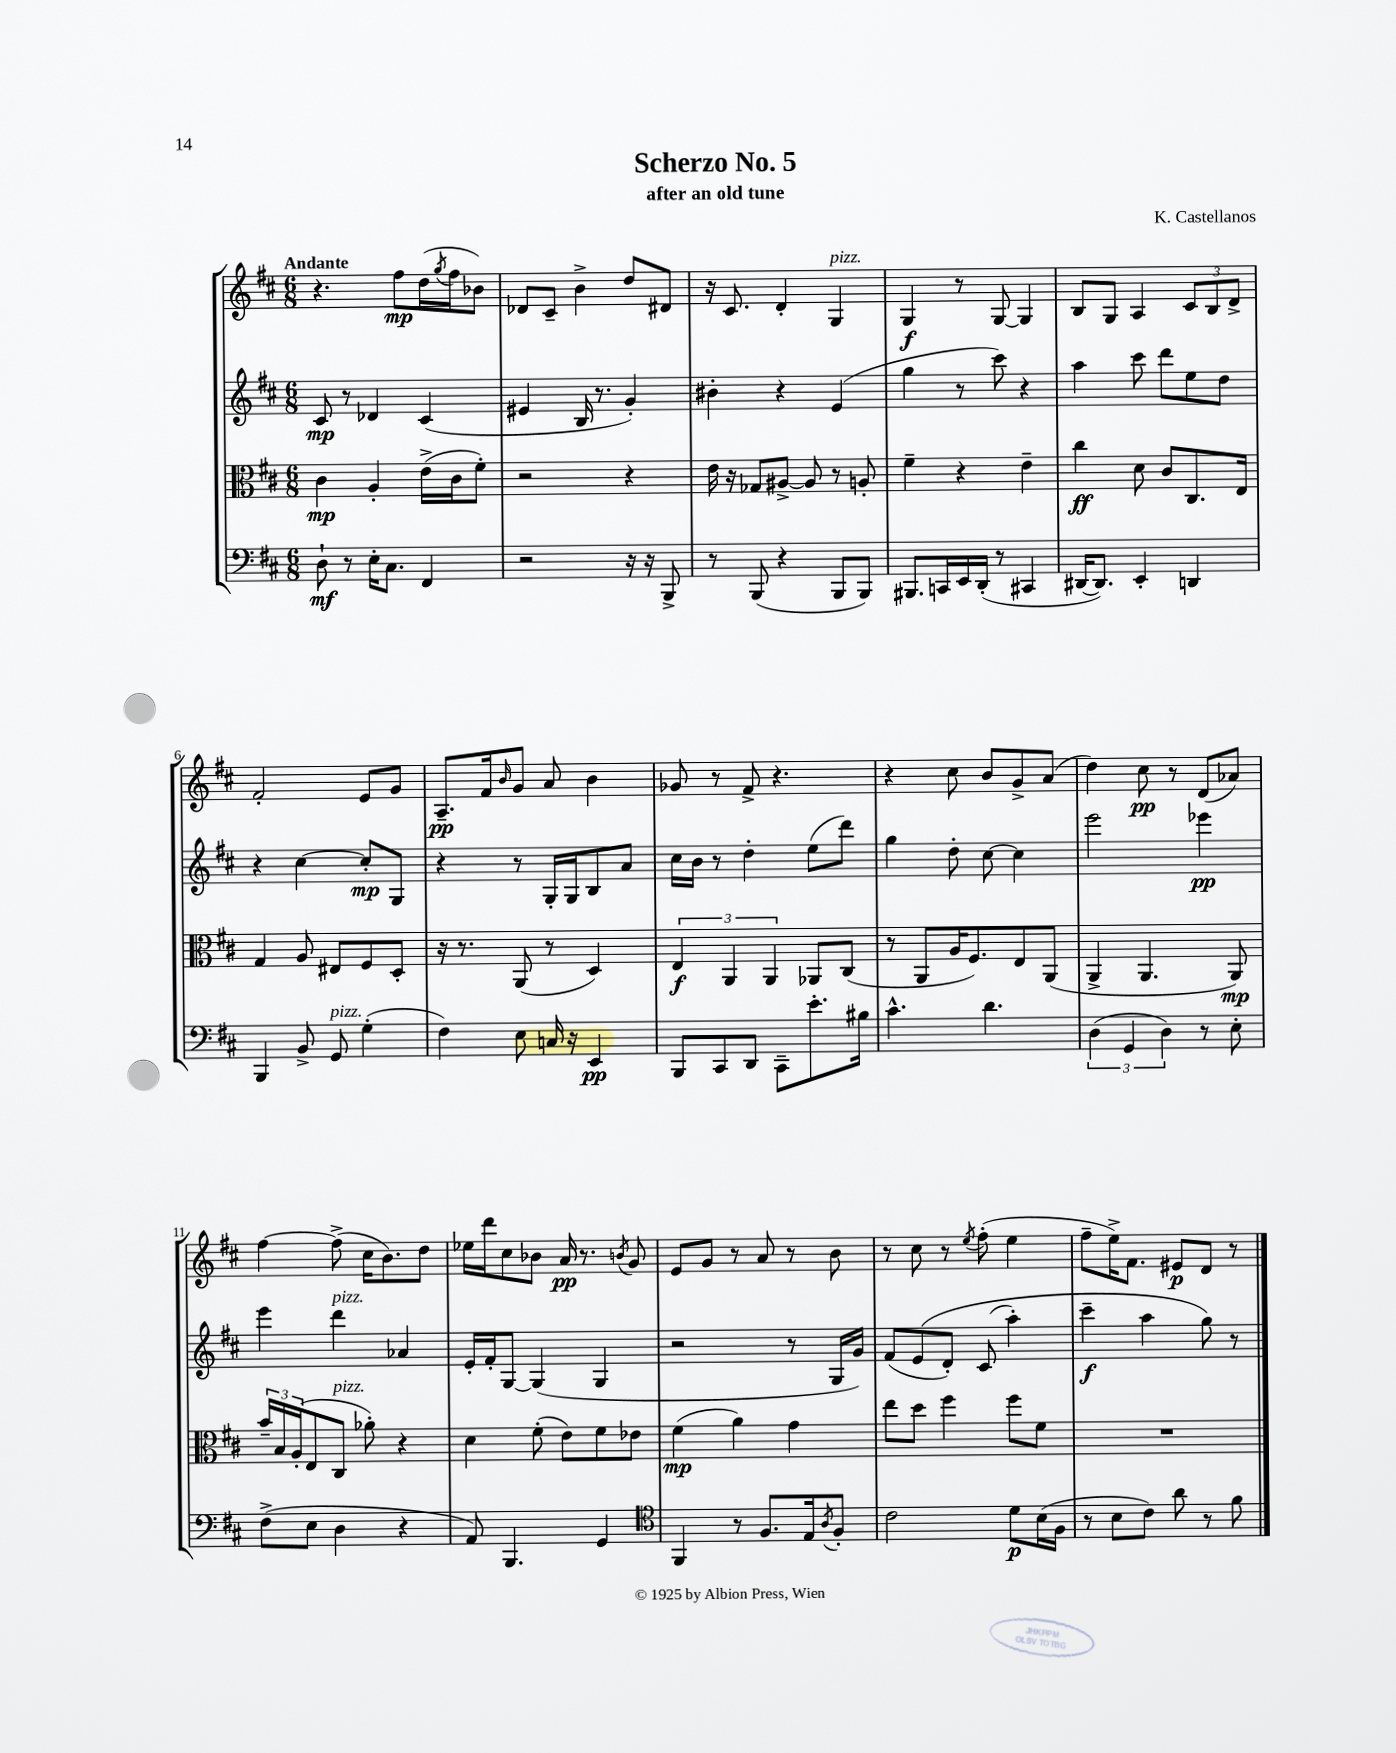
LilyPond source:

\header { title = "Scherzo No. 5" composer = "K. Castellanos" subtitle = "after an old tune" }
<<
\new StaffGroup <<
\new Staff = "s0" {
    \clef treble \key d \major \numericTimeSignature \time 6/8 \tempo "Andante"
    r4. fis''8\mp d''16( \acciaccatura { g''8 } fis''16 bes'8) |
    des'8 cis'8-- b'4-> d''8 dis'8 |
    r16 cis'8. d'4-. g4^\markup { \italic "pizz." } |
    g4\f r8 g8~ g4 |
    b8 g8 a4 \tuplet 3/2 { cis'8 b8 d'8-> } |
    fis'2-. e'8 g'8 |
    a8.--\pp fis'16 \grace { b'16 } g'8 a'8 b'4 |
    ges'8 r8 fis'8-> r4. |
    r4 cis''8 b'8 g'8-> a'8( |
    d''4) cis''8\pp r8 d'8( aes'8) |
    fis''4~ fis''8->( cis''16 b'8.) d''8 |
    ees''16 d'''16 cis''8 bes'8 a'16\pp r8. \acciaccatura { b'8 } g'8 |
    e'8 g'8 r8 a'8 r8 b'8 |
    r8 cis''8 r8 \acciaccatura { e''8 } fis''8-.( e''4 |
    fis''8-- e''16->) fis'8. eis'8\p d'8 r8 \bar "|." |
}
\new Staff = "s1" {
    \clef treble \key d \major \numericTimeSignature \time 6/8
    cis'8\mp r8 des'4 cis'4( |
    eis'4 b16 r8. g'4-.) |
    bis'4-. r4 e'4( |
    g''4 r8 cis'''8) r4 |
    a''4 cis'''8 d'''8 e''8 d''8 |
    r4 cis''4~ cis''8-.\mp g8 |
    r4 r8 g16-. g16 b8 a'8 |
    cis''16 b'16 r8 d''4-. e''8( d'''8) |
    g''4 d''8-. cis''8~ cis''4 |
    e'''2 ees'''4\pp |
    e'''4 d'''4^\markup { \italic "pizz." } aes'4 |
    e'16-. fis'16-. g8~ g4( g4 |
    r2 r8 g16 g'16) |
    fis'8( e'8\( d'8-.) cis'8( a''4-.) |
    cis'''4--\f a''4 g''8\) r8 \bar "|." |
}
\new Staff = "s2" {
    \clef alto \key d \major \numericTimeSignature \time 6/8
    cis'4\mp a4-. e'16->( cis'16 fis'8-.) |
    r2 r4 |
    e'16 r16 ges8 ais8~-> ais8 r8 a8-. |
    fis'4-- r4 e'4-- |
    cis''4\ff d'8 cis'8 cis8. e16 |
    g4 a8 eis8 fis8 d8-. |
    r16 r8. a,8( r8 d4) |
    \tuplet 3/2 { e4\f a,4 a,4 } aes,8 cis8( |
    r8 a,8 a16 fis8.) e8 a,8( |
    a,4-> a,4. a,8\mp) |
    \tuplet 3/2 { b'16-- b16 a16-.( } e8 cis8^\markup { \italic "pizz." } aes'8-.) r4 |
    d'4 fis'8-.( e'8) fis'8 ees'8 |
    fis'4\mp( a'4) g'4 |
    e''8 d''8 fis''4 fis''8 fis'8 |
    R2. \bar "|." |
}
\new Staff = "s3" {
    \clef bass \key d \major \numericTimeSignature \time 6/8
    d8-!\mf r8 e16-. cis8. fis,4 |
    r2 r16 r16 b,,8-> |
    r8 b,,8( r4 b,,8 b,,8) |
    bis,,8. c,16 e,16 d,16-.( r8 cis,4 |
    dis,16~ dis,8.) e,4-. d,4 |
    b,,4 b,8-> g,8^\markup { \italic "pizz." } g4-.( |
    fis4) e8 c16 r16 e,4\pp |
    b,,8 cis,8 d,8 cis,8-- e'8.-. bis16 |
    cis'4.-^ d'4. |
    \tuplet 3/2 { d4( g,4 d4) } r8 e8-. |
    fis8->( e8 d4 r4 |
    a,8) b,,4. g,4 |
    \clef tenor fis,4 r8 fis8. e16 \acciaccatura { a8 } fis8-. |
    cis'2 d'8\p b16( fis16 |
    r8 b8 cis'8) a'8 r8 fis'8 \bar "|." |
}
>>
>>
